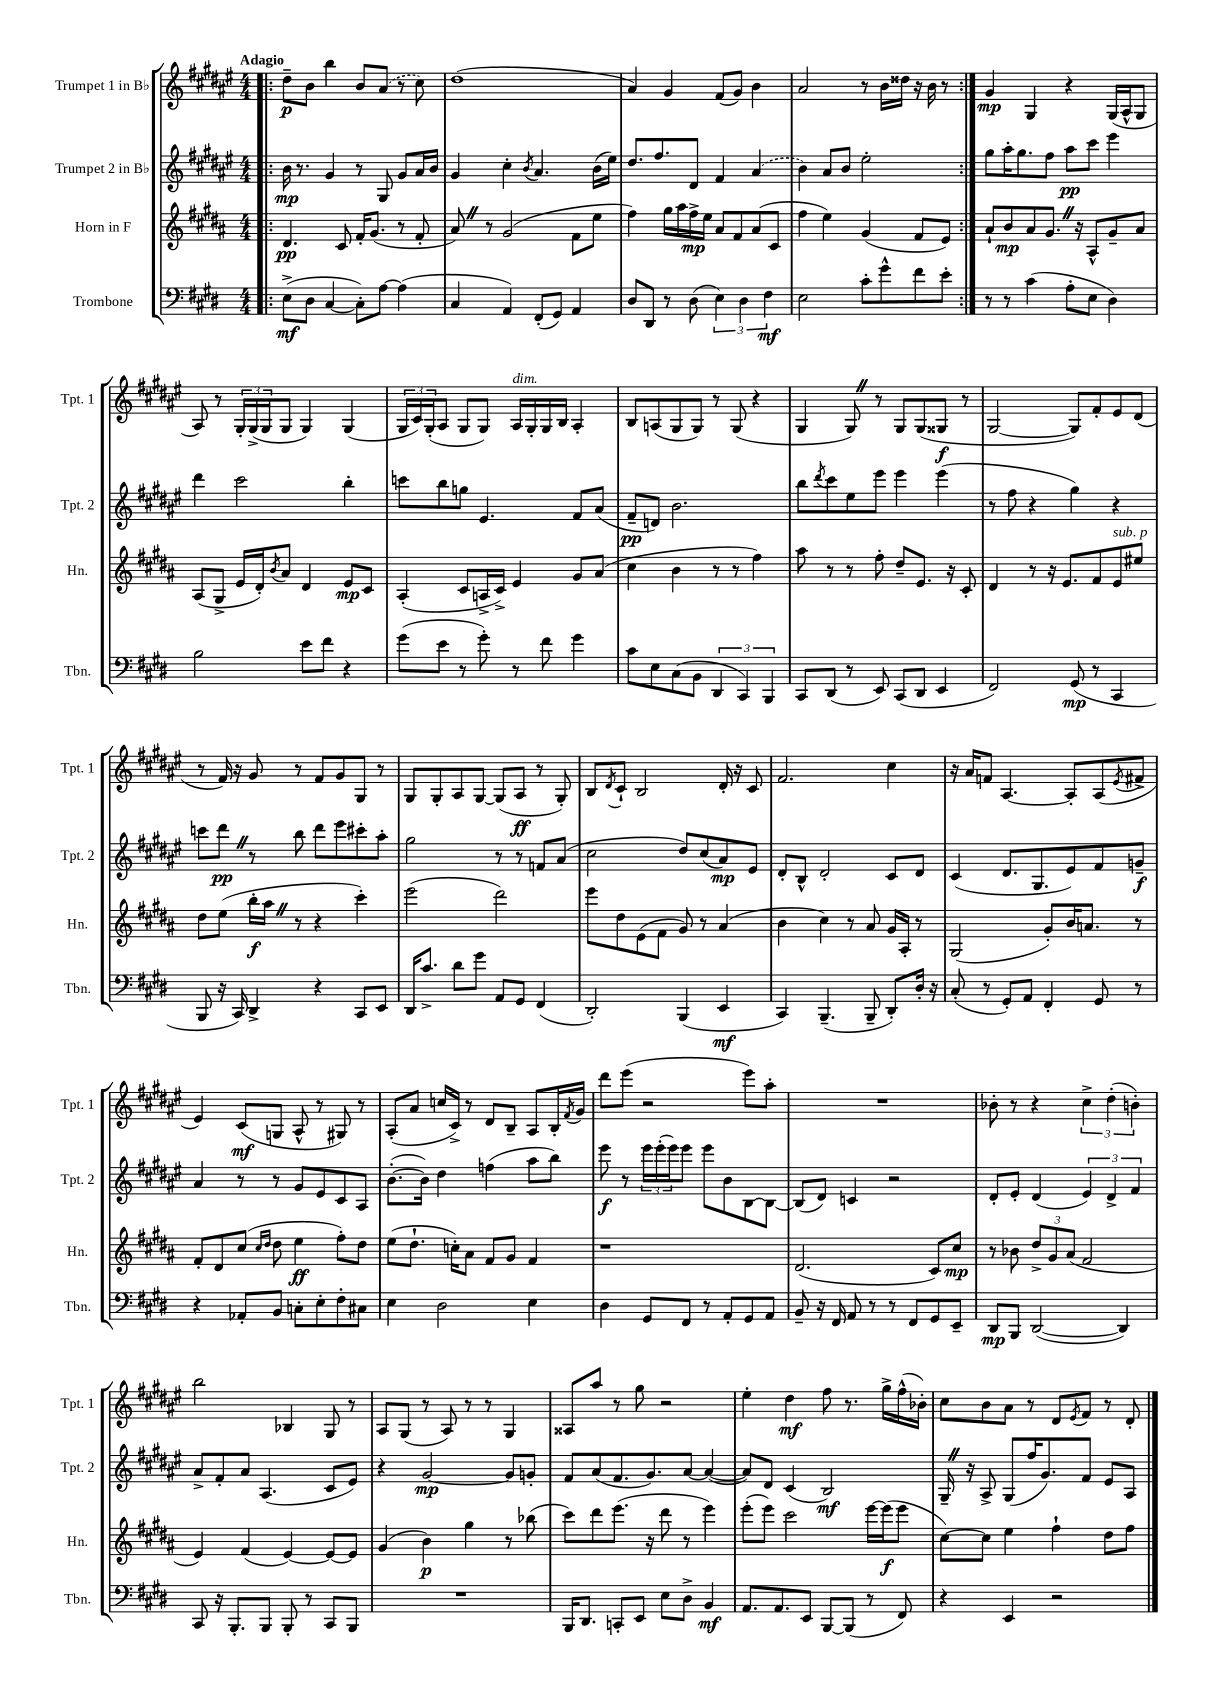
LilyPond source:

<<
\new StaffGroup <<
\new Staff = "s0" \with { instrumentName = "Trumpet 1 in Bb" shortInstrumentName = "Tpt. 1" } {
    \clef treble \key fis \major \numericTimeSignature \time 4/4 \tempo "Adagio"
    \repeat volta 2 { \bar ".|:" dis''8--\p b'8 b''4 b'8 \once \slurDashed ais'8( r8 cis''8) |
    dis''1( |
    ais'4) gis'4 fis'8( gis'8) b'4 |
    ais'2 r8 b'16 disis''16 r16 b'16 r8 | }
    gis'4\mp gis4 r4 gis16( ais16-^ gis8 |
    ais8) r8 \tuplet 3/2 { gis16-. gis16->( gis16 } gis8 gis4) gis4( |
    \tuplet 3/2 { gis16 cis'16) gis16-.( } ais8 gis8 gis8) ais16^\markup { \italic "dim." } gis16-. gis16 b16 ais4-. |
    b8 a8( gis8 gis8) r8 gis8( r4 |
    gis4 gis8) \once \override BreathingSign.text = \markup { \musicglyph "scripts.caesura.straight" } \breathe r8 gis8 gis8( gisis8\f r8 |
    gis2~ gis8) fis'8-. eis'8 dis'8( |
    r8 fis'16) r16 gis'8 r8 fis'8 gis'8 gis8 r8 |
    gis8 gis8-. ais8 gis8~ gis8( ais8\ff r8 gis8-.) |
    b8 \acciaccatura { dis'8 } cis'8-! b2 dis'16-. r16 cis'8 |
    fis'2. cis''4 |
    r16 ais'16 f'8 ais4.~ ais8-. ais8( \acciaccatura { eis'8 } fis'8-> |
    eis'4) cis'8\mf( g8 ais8-^ r8 gis8) r8 |
    ais8-.( ais'8 c''16 cis'16->) r8 dis'8 b8-- ais8 b16-. \acciaccatura { fis'8 } gis'16 |
    dis'''8 eis'''8( r2 eis'''8) ais''8-. |
    R1 |
    bes'8-. r8 r4 \tuplet 3/2 { cis''4-> dis''4-.( b'4-.) } |
    b''2 bes4 gis8 r8 |
    ais8 gis8( r8 ais8) r8 r8 gis4 |
    aisis8 ais''8 r8 gis''8 r2 |
    eis''4-. dis''4\mf fis''8 r8. gis''16-> fis''16-^( bes'16-.) |
    cis''8 b'8 ais'8 r8 dis'8 \acciaccatura { eis'8 } fis'8 r8 dis'8-. \bar "|." |
}
\new Staff = "s1" \with { instrumentName = "Trumpet 2 in Bb" shortInstrumentName = "Tpt. 2" } {
    \clef treble \key fis \major \numericTimeSignature \time 4/4
    \repeat volta 2 { \bar ".|:" b'16\mp r8. gis'4 r8 gis8 gis'8 ais'16 b'16 |
    gis'4 cis''4-. \acciaccatura { b'8 } ais'4. b'16( eis''16) |
    dis''8. fis''8. dis'8 fis'4 \once \slurDashed ais'4( |
    b'4) ais'8 b'8 eis''2-. | }
    gis''8 ais''16-. gis''8. fis''8 ais''8\pp cis'''8 eis'''4 |
    dis'''4 cis'''2 b''4-. |
    c'''8 b''8 g''8 eis'4. fis'8 ais'8( |
    fis'8--\pp d'8) b'2. |
    b''8 \acciaccatura { dis'''8 } cis'''8 eis''8 eis'''8 eis'''4 eis'''4( |
    r8 fis''8 r4 gis''4) r4 |
    c'''8 dis'''8\pp \once \override BreathingSign.text = \markup { \musicglyph "scripts.caesura.straight" } \breathe r8 b''8 dis'''8 eis'''8 cis'''8-. ais''8-. |
    gis''2 r8 r8 f'8 ais'8( |
    cis''2 dis''8) cis''8( ais'8\mp) eis'8 |
    dis'8-. b8-^ dis'2-. cis'8 dis'8 |
    cis'4( dis'8. gis8. eis'8) fis'8 g'8--\f |
    ais'4 r8 r8 gis'8 eis'8 cis'8 ais8 |
    b'8.~-.( b'16) dis''4 f''4( ais''8 b''8) |
    eis'''8\f r8 \tuplet 3/2 { eis'''16 eis'''16-.( eis'''16) } eis'''8 eis'''8 b'8 b8~ b8~ |
    b8( dis'8) c'4 r2 |
    dis'8-. eis'8-. dis'4( \tuplet 3/2 { eis'4) dis'4-> fis'4 } |
    ais'8-> fis'8-. ais'8 ais4.( cis'8 eis'8) |
    r4 gis'2~\mp gis'8 g'8-. |
    fis'8 ais'8( fis'8. gis'8.) ais'8~ ais'4~( |
    ais'8) dis'8 cis'4( b2\mf) |
    gis16-- \once \override BreathingSign.text = \markup { \musicglyph "scripts.caesura.straight" } \breathe r16 ais8-> gis8( fis''16 gis'8.) fis'8 eis'8 ais8 \bar "|." |
}
\new Staff = "s2" \with { instrumentName = "Horn in F" shortInstrumentName = "Hn." } {
    \clef treble \key b \major \numericTimeSignature \time 4/4
    \repeat volta 2 { \bar ".|:" dis'4.\pp cis'8 fis'16-. gis'8.( r8 fis'8-. |
    ais'8) \once \override BreathingSign.text = \markup { \musicglyph "scripts.caesura.straight" } \breathe r8 gis'2( fis'8 e''8 |
    fis''4) gis''16 ais''16 fis''16->\mp e''16 ais'8 fis'8 ais'8( cis'8 |
    fis''4 e''4) gis'4( fis'8 e'8) | }
    ais'8-! b'8\mp ais'8 gis'8. \once \override BreathingSign.text = \markup { \musicglyph "scripts.caesura.straight" } \breathe r16 ais8-^ gis'8-- ais'8 |
    ais8( gis8-> e'16 dis'16-.) \acciaccatura { b'8 } ais'8 dis'4 e'8\mp cis'8 |
    ais4-.( cis'8 a16-> cis'16->) e'4 gis'8 ais'8( |
    cis''4 b'4 r8 r8 fis''4) |
    ais''8 r8 r8 fis''8-. dis''8-- e'8. r16 cis'8-. |
    dis'4 r8 r16 e'8. fis'8 e'8^\markup { \italic "sub. p" } eis''8 |
    dis''8 e''8( b''16-.\f ais''16 \once \override BreathingSign.text = \markup { \musicglyph "scripts.caesura.straight" } \breathe r8 r4 cis'''4-.) |
    e'''2( dis'''2) |
    e'''8 dis''8 e'8( fis'8 gis'8) r8 ais'4( |
    b'4 cis''4) r8 ais'8 gis'16 ais16-. r8 |
    gis2( gis'8-.) b'16 a'8. r8 |
    fis'8-. dis'8 cis''8( \grace { cis''16 dis''16 } dis''8 e''4\ff fis''8-.) dis''8 |
    e''8( dis''8.-! c''16-.) ais'8 fis'8 gis'8 fis'4 |
    r1 |
    dis'2.( cis'8) cis''8\mp |
    r8 bes'8 \tuplet 3/2 { dis''8-> gis'8 ais'8( } fis'2 |
    e'4) fis'4( e'4~) e'8~ e'8 |
    gis'4( b'4\p) gis''4 r8 bes''8( |
    cis'''8) dis'''8 e'''8.( r16 dis'''8 r8 e'''4) |
    e'''8-.( e'''8) cis'''2 e'''16~ e'''16\f( e'''8 |
    cis''8~) cis''8 e''4 fis''4-! dis''8 fis''8 \bar "|." |
}
\new Staff = "s3" \with { instrumentName = "Trombone" shortInstrumentName = "Tbn." } {
    \clef bass \key e \major \numericTimeSignature \time 4/4
    \repeat volta 2 { \bar ".|:" e8->\mf( dis8 cis4~ cis8-.) a8~ a4( |
    cis4 a,4) fis,8-.( gis,8) a,4 |
    dis8 dis,8 r8 dis8( \tuplet 3/2 { e4) dis4 fis4\mf } |
    e2 cis'8-. gis'8-^ fis'8 e'8-. | }
    r8 r8 cis'4( a8-. e8 dis4) |
    b2 e'8 fis'8 r4 |
    gis'8( e'8 r8 gis'8-.) r8 fis'8 gis'4 |
    cis'8 e8 cis8( b,8 \tuplet 3/2 { dis,4 cis,4) b,,4 } |
    cis,8 dis,8( r8 e,8) cis,8( dis,8 e,4 |
    fis,2) gis,8\mp( r8 cis,4 |
    b,,8 r16 cis,16) dis,4-> r4 cis,8 e,8 |
    dis,16 cis'8.-> dis'8 gis'8 a,8 gis,8 fis,4( |
    dis,2-.) b,,4( e,4\mf |
    cis,4) b,,4.--( b,,8-- dis,8-.) dis16-. r16 |
    cis8-.( r8 gis,8-.) a,8 fis,4-. gis,8 r8 |
    r4 aes,8-. b,8 c8-. e8-. fis8-. cis8 |
    e4 dis2 e4 |
    dis4 gis,8 fis,8 r8 a,8-. gis,8 a,8 |
    b,8-- r16 fis,16 a,8 r8 r8 fis,8 gis,8 e,8-- |
    dis,8\mp b,,8 dis,2~( dis,4) |
    cis,8 r16 b,,8.-. b,,8 b,,8-. r8 cis,8 b,,8 |
    R1 |
    b,,16 dis,8. c,8-. e,8 e8 dis8-> b,4\mf |
    a,8. a,8. e,8 b,,8~ b,,8( r8 fis,8) |
    r4 e,4 r2 \bar "|." |
}
>>
>>
\layout { \context { \Score \remove "Bar_number_engraver" } }
